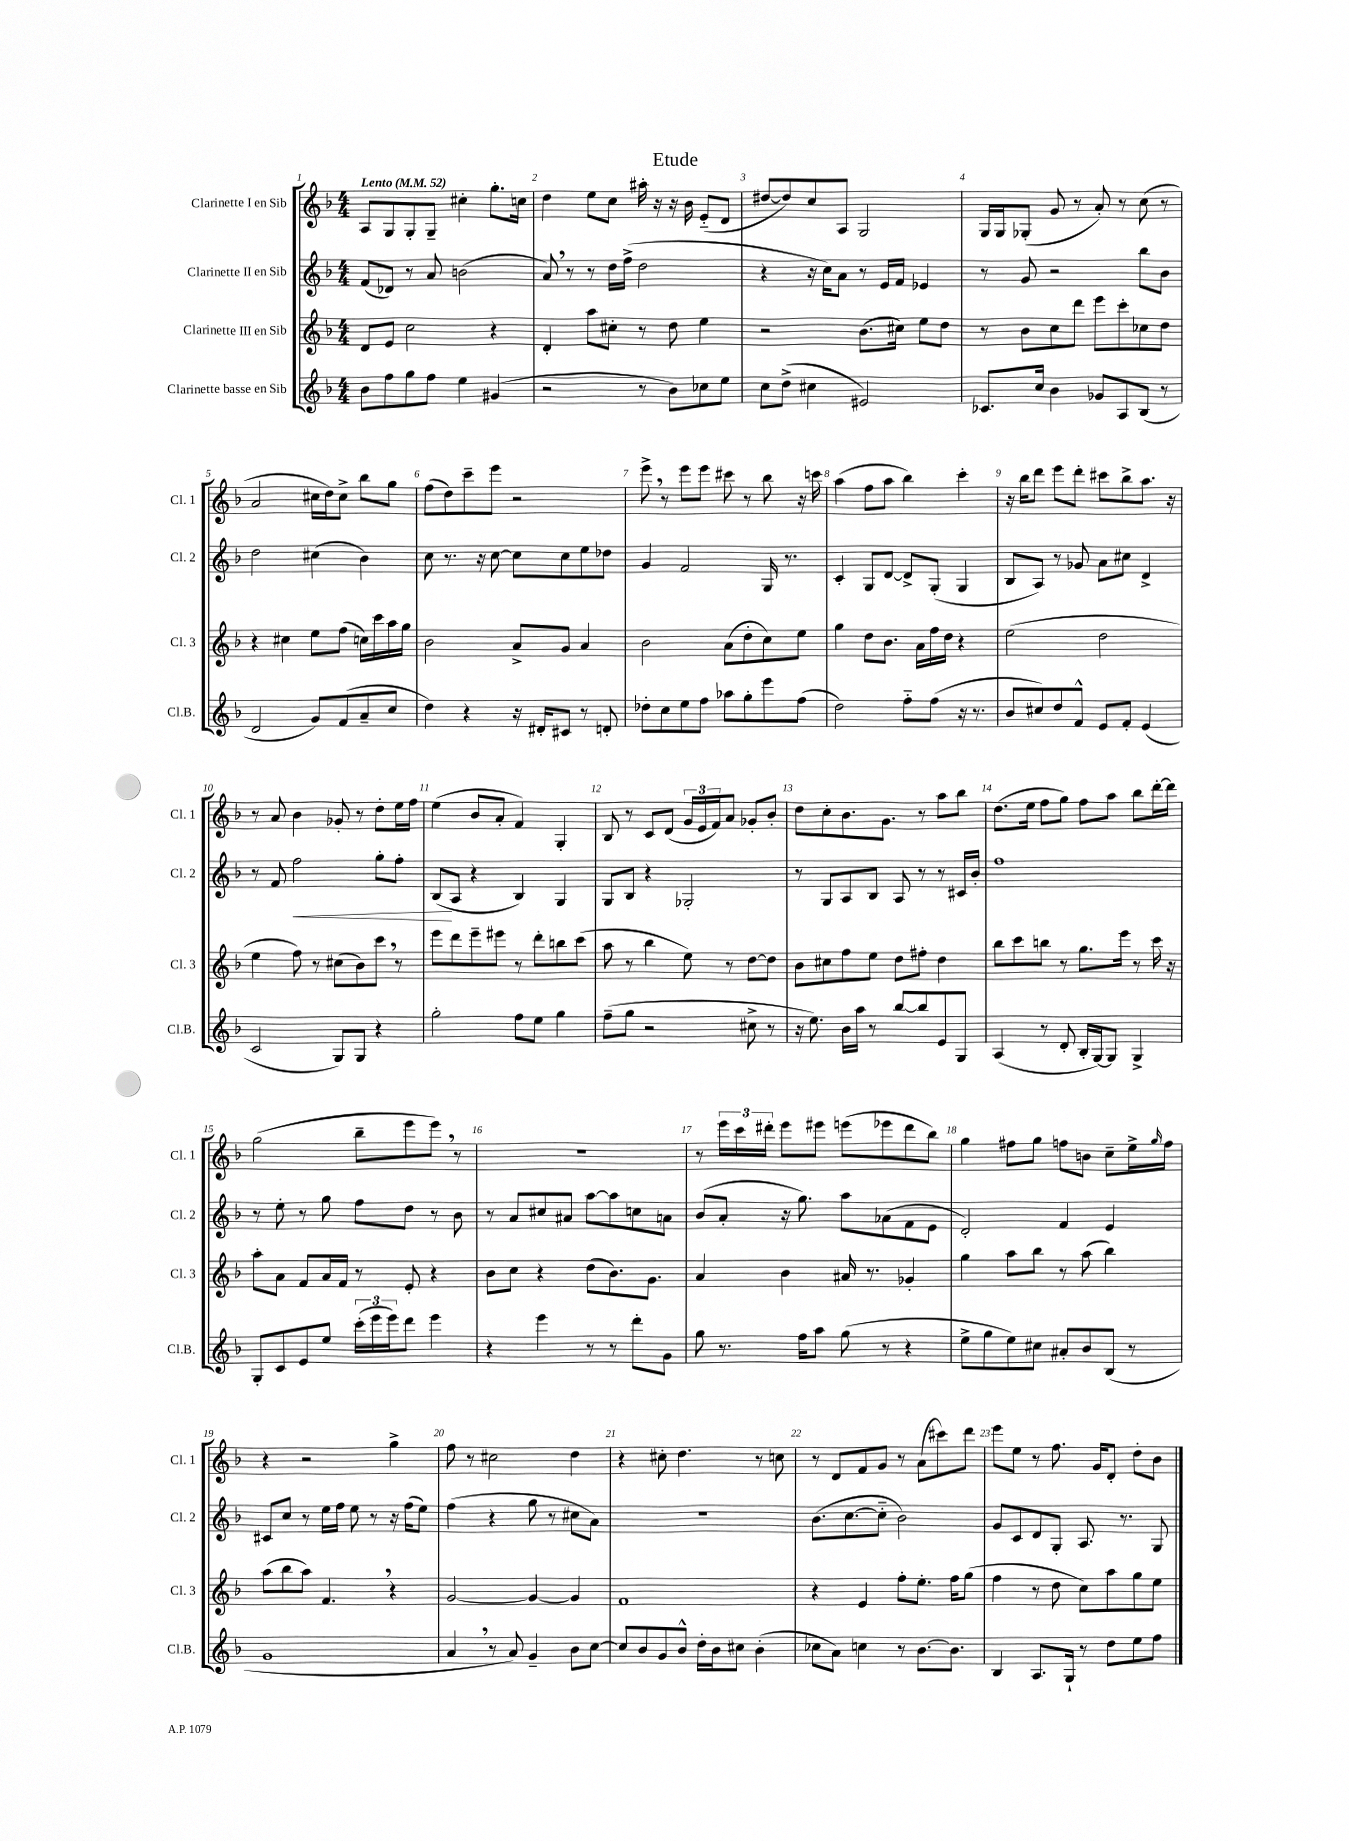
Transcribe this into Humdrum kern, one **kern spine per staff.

**kern	**kern	**kern	**kern
*staff4	*staff3	*staff2	*staff1
*clefG2	*clefG2	*clefG2	*clefG2
*k[b-]	*k[b-]	*k[b-]	*k[b-]
*M4/4	*M4/4	*M4/4	*M4/4
*MM52	*MM52	*MM52	*MM52
8b-\L	8d/L	(8f/L	8A/L
8ff\	8e/J	8d-/J)	8G/
8gg\	2cc\	8r	8G'/
8ff\J	.	8a/	8G~/J
4ee\	.	(2b\	4cc#'\
(4g#/	4r	.	8.gg'\L
.	.	.	16cc\Jk
=	=	=	=
2r	4d'/	8a/)	4dd\
.	.	8r	.
.	8aa\L	8r	8ee\L
.	8cc#'\J	16dd\LL	8cc\J
.	.	(16ff^\JJ	.
8r	8r	2dd\	16aa#'\
.	.	.	16r
8b-\L)	8dd\	.	16r
.	.	.	16b-\
8cc-\	4ee\	.	(8e'~/L
8ee\J	.	.	8d/J
=	=	=	=
8cc\L	2r	4r	[8dd#/L
(8dd^\J	.	.	8dd#/])
4cc#\	.	16r	8cc/
.	.	16cc\LK)	.
.	.	8a\J	8A/J
2e#/)	(8.b-\L	8r	2G/
.	.	16e/LL	.
.	16cc#\Jk)	16f/JJ	.
.	8ee\L	4e-/	.
.	8dd\J	.	.
=	=	=	=
8.c-/L	8r	8r	16G/LL
.	.	.	16G/J
.	8b-\L	8g/	(8G-'/J
16cc/Jk	.	.	.
4b-\	8cc\	2r	8g/
.	8ddd\J	.	8r
8g-/L	8eee\L	.	8a'/)
8A/	8ccc'\	.	8r
(8B-/J	8cc-\	8bb-\L	(8cc\
8r	8dd\J	8b-\J	8r
=	=	=	=
2d/	4r	2dd\	2a/
.	4cc#\	.	.
8g/L)	8ee\L	(4cc#\	16cc#\LL
.	.	.	16dd\J)
(8f/	(8ff\J	.	8cc#^\J
8a~/	16cc\LL)	4b-\)	8bb-\L
.	16ccc\	.	.
8cc/J	16aa\	.	8gg\J
.	16gg\JJ	.	.
=	=	=	=
4dd\)	2b-\	8cc\	(8ff\L
.	.	8.r	8dd\)
4r	.	.	8ccc~\
.	.	16r	.
.	.	[8cc\	8eee\J
16r	8a^/L	8cc\]L	2r
16d#'/LK	.	.	.
8c#/J	8g/J	8cc\	.
8r	4a/	8ee\	.
8d'/	.	8dd-\J	.
=	=	=	=
8dd-'\L	2b-\	4g/	8eee^\
8cc\	.	.	8r
8ee\	.	2f/	8eee\L
8ff\J	.	.	8eee\J
8aa-\L	(8a\L	.	8ccc#\
8gg'\	8dd'\	.	8r
8eee\	8cc\)	16G/	8bb-\
.	.	8.r	.
(8ff\J	8ee\J	.	16r
.	.	.	16ccc\
=	=	=	=
2dd\)	4gg\	4c'/	(4aa\
.	8dd\L	8G/L	8ff\L
.	8.b-\J	[8d/J	8aa\J
8ff'~\L	.	8d^/]L	4bb-\)
.	16a\LL	.	.
(8ff\J	16ff\	(8G'/J	.
.	16dd\JJ	.	.
16r	4r	4G/	4ccc'\
8.r	.	.	.
=	=	=	=
8b-/L	(2ee\	8B-/L	16r
.	.	.	16bb-\LK
8cc#/)	.	8A/J)	8ddd\J
8dd/	.	8r	8eee\L
8f^^/J	.	8g-/	8ddd'\J
8e/L	2dd\	8a\L	8ccc#\L
8f'/J	.	8cc#\J	8bb-^\
(4e/	.	4d^/	8.aa\J
.	.	.	16r
=	=	=	=
2c/	4ee\	8r	8r
.	.	8f/	8a/
.	8ff\)	2ff\	4b-\
.	8r	.	.
8G/L)	(8cc#\L	.	8g-'/
8G/J	8b-\)	.	8r
4r	8ccc\J	8gg'\L	8dd'\L
.	8r	8ff'\J	16ee\L
.	.	.	16ff\JJ
=	=	=	=
2gg'\	8eee\L	(8B-/L	(4ee\
.	8ddd\	8A/J	.
.	8eee~\	4r	8b-/L
.	8eee#\J	.	8a'/J
8ff\L	8r	4B-/)	4f/)
8ee\J	8ddd'\L	.	.
4gg\	8bb\	4G/	4G'/
.	(8ccc\J	.	.
=	=	=	=
(8ff~\L	8aa\	8G/L	8B-/
8gg\J	8r	8B-/J	8r
2r	4bb-\	4r	8c/L
.	.	.	(8d/J
.	8ee\)	2G-'/	24g/LL
.	.	.	24e/
.	.	.	24f/J)
.	8r	.	8a/J
8cc#^\	[8dd\L	.	8g-'/L
8r	8dd\]J	.	8b-'/J
=	=	=	=
16r	8b-\L	8r	8dd\L
8.ee\)	.	.	.
.	8cc#\	8G/L	8cc'\
16b-\LL	8ff\	8A/	8.b-\
16aa\JJ	.	.	.
8r	8ee\J	8B-/J	.
.	.	.	8.g\J
[8bb-/L	8dd\L	8A/	.
8bb-/]	8ff#'\J	8r	8r
8e/	4dd\	8r	8aa\L
8G/J	.	16c#/LL	8bb-\J
.	.	16b-'/JJ	.
=	=	=	=
(4A/	8bb-\L	1ff	(8.dd\L
.	8ccc\	.	.
.	.	.	16ee\Jk
8r	8bb\J	.	8ff\L
8d'/	8r	.	8gg\J)
16B-'/LL	8.gg\L	.	8ff\L
[16G/J)	.	.	.
8G/]J	.	.	8aa\J
.	16eee\Jk	.	.
4G^/	8r	.	8bb-\L
.	16ccc\	.	[16ddd'\L
.	16r	.	16ddd\]JJ
=	=	=	=
8G'/L	8aa'\L	8r	(2gg\
8c/	8a\J	8ee'\	.
8e/	8f/L	8r	.
8ee/J	16a/L	8gg\	.
.	16f/JJ	.	.
(24ccc'\LL	8r	8ff\L	8bb-~\L
24eee\	.	.	.
24eee\J)	.	.	.
8ddd\J	8e'/	8dd\J	8eee\
4eee\	4r	8r	8eee\J)
.	.	8b-\	8r
=	=	=	=
4r	8b-\L	8r	1r
.	8cc\J	8a/L	.
4eee\	4r	8cc#/	.
.	.	8a#/J	.
8r	(8dd\L	[8aa\L	.
8r	8.b-\)	8aa\]	.
8ddd'\L	.	8cc\	.
.	8.g\J	.	.
8g\J	.	8a\J	.
=	=	=	=
8gg\	4a/	(8b-/L	8r
8.r	.	8a'/J	24eee\LL
.	.	.	24ccc\
.	.	.	24ddd#'\JJ
.	4b-\	16r	8eee\L
16ff\LK	.	8.gg\)	.
8aa\J	.	.	8eee#\J
(8gg\	16a#/	8aa\L	(8eee\L
.	8.r	.	.
8r	.	(8a-\	8eee-\
4r	4g-'/	8f\	8ddd#\
.	.	8e\J	8bb-\J)
=	=	=	=
8ee^\L	4gg\	2d'/)	4gg\
8gg\	.	.	.
8ee\)	8aa\L	.	8ff#\L
8cc#\J	8bb-\J	.	8gg\J
8a#'/L	8r	4f/	8ff\L
8b-/	(8aa\	.	8b\J
(8B-/J	4bb-\)	4e/	8cc~\L
8r	.	.	16ee^\L
.	.	.	16qqgg/
.	.	.	16ff\JJ
=	=	=	=
1g	(8aa\L	8c#/L	4r
.	8bb-\	8cc/J	.
.	8aa\J)	8r	2r
.	4.f/	16ee\LL	.
.	.	16ff\JJ	.
.	.	8ee\	.
.	.	8r	.
.	4r	16r	4gg^\
.	.	(16ff\LK	.
.	.	8ee\J)	.
=	=	=	=
4a/	[2g/	(4ff\	8ff\
.	.	.	8r
8r	.	4r	2cc#\
8a/)	.	.	.
4g~/	4g/_	8gg\	.
.	.	8r	.
8b-\L	4g/]	8cc#\L	4dd\
[8cc\J	.	8a\J)	.
=	=	=	=
8cc/]L	1f	1r	4r
8b-/	.	.	.
8g/	.	.	8cc#'\
8b-^^/J	.	.	4.dd\
16dd'\LL	.	.	.
16b-\J	.	.	.
8cc#\J	.	.	.
(4b-'\	.	.	8r
.	.	.	8cc\
=	=	=	=
8cc-\L	4r	(8.b-\L	8r
8a\J)	.	.	8d/L
.	.	[8.cc\	.
4cc\	4e/	.	8f/
.	.	8cc'~\]J	8g/J
8r	8ff'\L	2b-\)	8r
[8.b-\L	8.ee'\J	.	(8a\L
.	.	.	8ccc#\)
8.b-\]J	16ff\LK	.	.
.	(8gg\J	.	8ddd\J
=	=	=	=
4B-/	4ff\	8g/L	8eee\L
.	.	8c/	8ee\J
8.A/L	8r	8d/	8r
.	8dd\	8G'/J	8.ff\
16G`/Jk	.	.	.
8r	8cc\L)	8.A/	.
.	.	.	16g/LK
8dd\L	8aa\	.	8d'/J
.	.	8.r	.
8ee\	8gg\	.	8dd'\L
8ff\J	8ee\J	8G/	8b-\J
==	==	==	==
*-	*-	*-	*-
